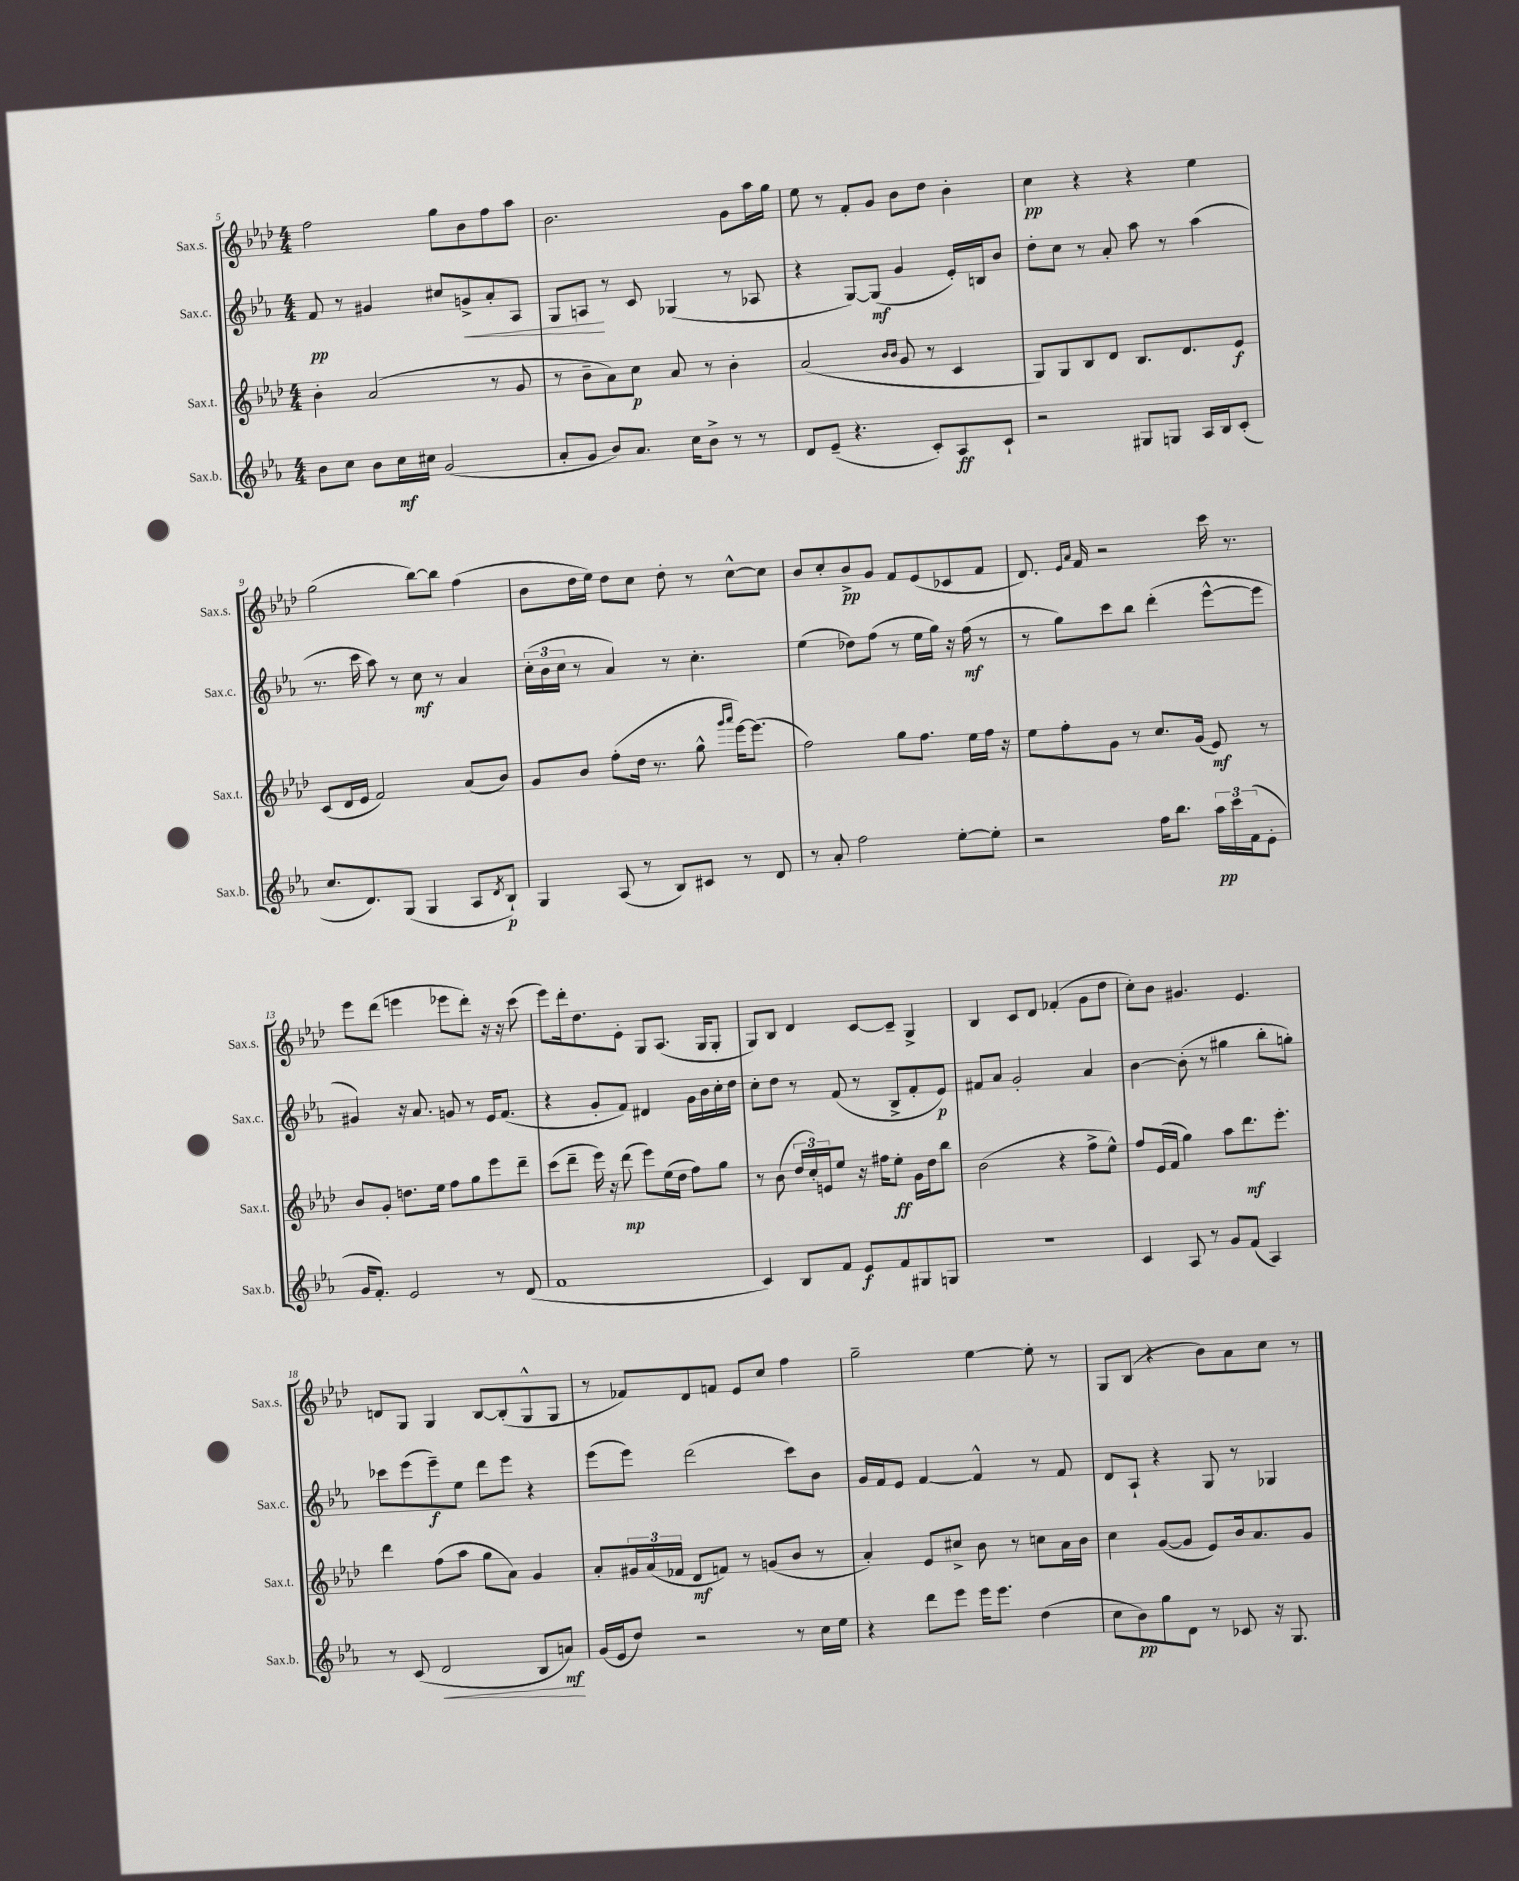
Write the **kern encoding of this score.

**kern	**kern	**kern	**kern
*staff4	*staff3	*staff2	*staff1
*clefG2	*clefG2	*clefG2	*clefG2
*k[b-e-a-]	*k[b-e-a-d-]	*k[b-e-a-]	*k[b-e-a-d-]
*M4/4	*M4/4	*M4/4	*M4/4
8b-	4b-'	8f	2ff
8cc	.	8r	.
8b-	(2a-	4g#	.
16cc	.	.	.
16cc#	.	.	.
(2g	.	8cc#	8gg
.	.	8g^	8b-
.	8r	8a-'	8ff
.	8g	8A-	8aa-
=	=	=	=
8a-'	8r	8G	2.b-
8g	8b-~	8A	.
8b-)	8a-)	8r	.
8.a-	8cc	8c	.
.	8a-	(4G-	.
16cc	.	.	.
8b-^	8r	.	.
8r	4b-'	8r	8g
8r	.	8A-	16aa-
.	.	.	16gg
=	=	=	=
8d	(2a-	4r	8ee-
(8e-~	.	.	8r
4.r	.	[8G)	8f'
.	.	(8G]	8g
.	16qqb-	.	.
.	16qqb-	.	.
.	8g	4g	8b-
8c')	8r	.	8dd-
8A-	4c	16e-')	4b-'
.	.	16B	.
8c`	.	8b-	.
=	=	=	=
2r	8G)	8dd'	4cc
.	8G	8cc	.
.	8B-	8r	4r
.	8d-	8a-'	.
8G#	8.B-	8aa-	4r
8G	.	8r	.
.	8.d-	.	.
16A-	.	(4aa-	4ee-
16B-	.	.	.
(8c'	8e-	.	.
=	=	=	=
8.cc	(8c	8.r	(2gg
.	16d-	.	.
8.d)	16e-	16ccc	.
.	2f)	8aa-)	.
(8G	.	8r	.
4G	.	8cc	[8bb-)
.	.	8r	8bb-]
8A-	(8a-	4a-	(4ff
8qd	.	.	.
8B-`)	8b-)	.	.
=	=	=	=
4G	8g	(24cc'	8b-
.	.	24b-	.
.	.	24cc	.
.	8b-	8r	16dd-
.	.	.	16ee-)
(8A-	(8ff'	4a-)	8dd-
8r	16dd-	.	8cc
.	8.r	.	.
8B-)	.	8r	8dd-'
8c#	8gg^^	4.cc'	8r
.	16qqggg	.	.
.	16qqaaa-	.	.
8r	[16eee-)	.	[8cc^^
.	(8.eee-]	.	.
8d	.	.	8cc]
=	=	=	=
8r	2ff)	(4ee-	8b-
8a-'	.	.	8cc'
2ff	.	8dd-)	8b-^
.	.	(8ff	8g
.	8gg	8r	8f
.	8.ff	16ee-	(8e-
.	.	16gg)	.
[8ee-'	.	16r	8c-
.	16ee-	(16ff	.
8ee-']	16ff	8r	8f
.	16r	.	.
=	=	=	=
2r	8ee-	8r	8.d-)
.	8ff'	8gg)	.
.	.	.	16qqe-
.	.	.	16qqa-
.	.	.	16f
.	8g	8ccc	2r
.	8r	8bb-	.
16ff	8.cc	(4ddd'	.
8.bb-	.	.	.
.	(16g	.	.
24aa-	8e-)	[8eee-^^	16ccc
24ccc	.	.	.
.	.	.	8.r
(24f	.	.	.
8e-'	8r	8eee-]	.
=	=	=	=
16g	8b-	4g#)	8eee-
8.f')	.	.	.
.	8g'	.	(8ddd-
2e-	8.dd	16r	4eee
.	.	8.a-	.
.	16ee-	.	.
.	8ff	8g	8eee-
.	8gg	8r	8ddd-')
8r	8eee-	16e-	16r
.	.	(8.f	16r
(8d	8ddd-~	.	(8ccc
=	=	=	=
1f	(8ccc	4r	8eee-)
.	8ddd-~	.	16ddd-'
.	.	.	8.dd-
.	16eee-)	8g'	.
.	16r	.	.
.	(8ddd-	8f)	8e-'
.	8eee-)	4d#	8G
.	(16ee-	.	(8.A-
.	16dd-	.	.
.	8ff)	16g	.
.	.	16b-	16G
.	8gg	16cc'	8G'
.	.	16dd	.
=	=	=	=
4c)	8r	8cc'	8G)
.	(8b-	8dd	8B-
8B-	24dd-	8r	4d-
.	24cc')	.	.
.	24e	.	.
8f	8ee-	(8f	.
8e-	16r	8r	[8c
.	16ff#	.	.
8f	8ee-'	8B-^	8c~]
8G#	16g	8f'	4G^
.	16dd-	.	.
8G	8bb-	8e-)	.
=	=	=	=
1r	(2b-	8f#	4B-
.	.	8a-	.
.	.	2g'	8c
.	.	.	8d-
.	4r	.	(4f-'
.	8ff^	4a-	8g
.	8ee-^^)	.	8dd-
=	=	=	=
4c	8ff	[4b-	8cc')
.	(16e-	.	8b-
.	16f	.	.
8A-	4gg)	(8b-']	4.g#
8r	.	8r	.
8g	8aa-	4gg#	.
(8f	8.ddd-	.	4.e-
4A-)	.	8bb-'	.
.	8.eee-'	.	.
.	.	8gg')	.
=	=	=	=
8r	4ddd-	8ccc-	8d
(8c	.	(8eee-	8G
2d	(8ff	8eee-~)	4G
.	8aa-	8ee-	.
.	8gg	8ddd	[8B-
.	8a-)	8eee-	(8B-']
8B-	4g	4r	8G^^
8a)	.	.	8G
=	=	=	=
(16g	8a-'	(8eee-	8r
16e-	.	.	.
8dd)	24g#	8eee-)	8f-)
.	(24a-	.	.
.	24f-	.	.
2r	8d-	(2ddd	8d-
.	8f)	.	8f
.	8r	.	8e-
.	(8g	.	8cc
8r	8b-	8ccc)	4ff
16cc	8r	8b-	.
16ee-	.	.	.
=	=	=	=
4r	4a-')	16g	2gg~
.	.	16f	.
.	.	8e-	.
8ddd	8e-	[4f	.
8eee-	8cc#^	.	.
16eee-	8b-	4f^^]	[4ee-
8.eee-	.	.	.
.	8r	.	.
(4dd	8cc	8r	8ee-']
.	16a-	8f	8r
.	16b-	.	.
=	=	=	=
8cc	4cc	8d	8G
8b-)	.	8A-`	(8B-
8gg	([8g	4r	4r
8d	8g]	.	.
8r	8e-)	8G	8b-)
8c-	16b-	8r	8a-
.	8.a-	.	.
16r	.	4G-	8cc
8.G	.	.	.
.	8g	.	8r
==	==	==	==
*-	*-	*-	*-
